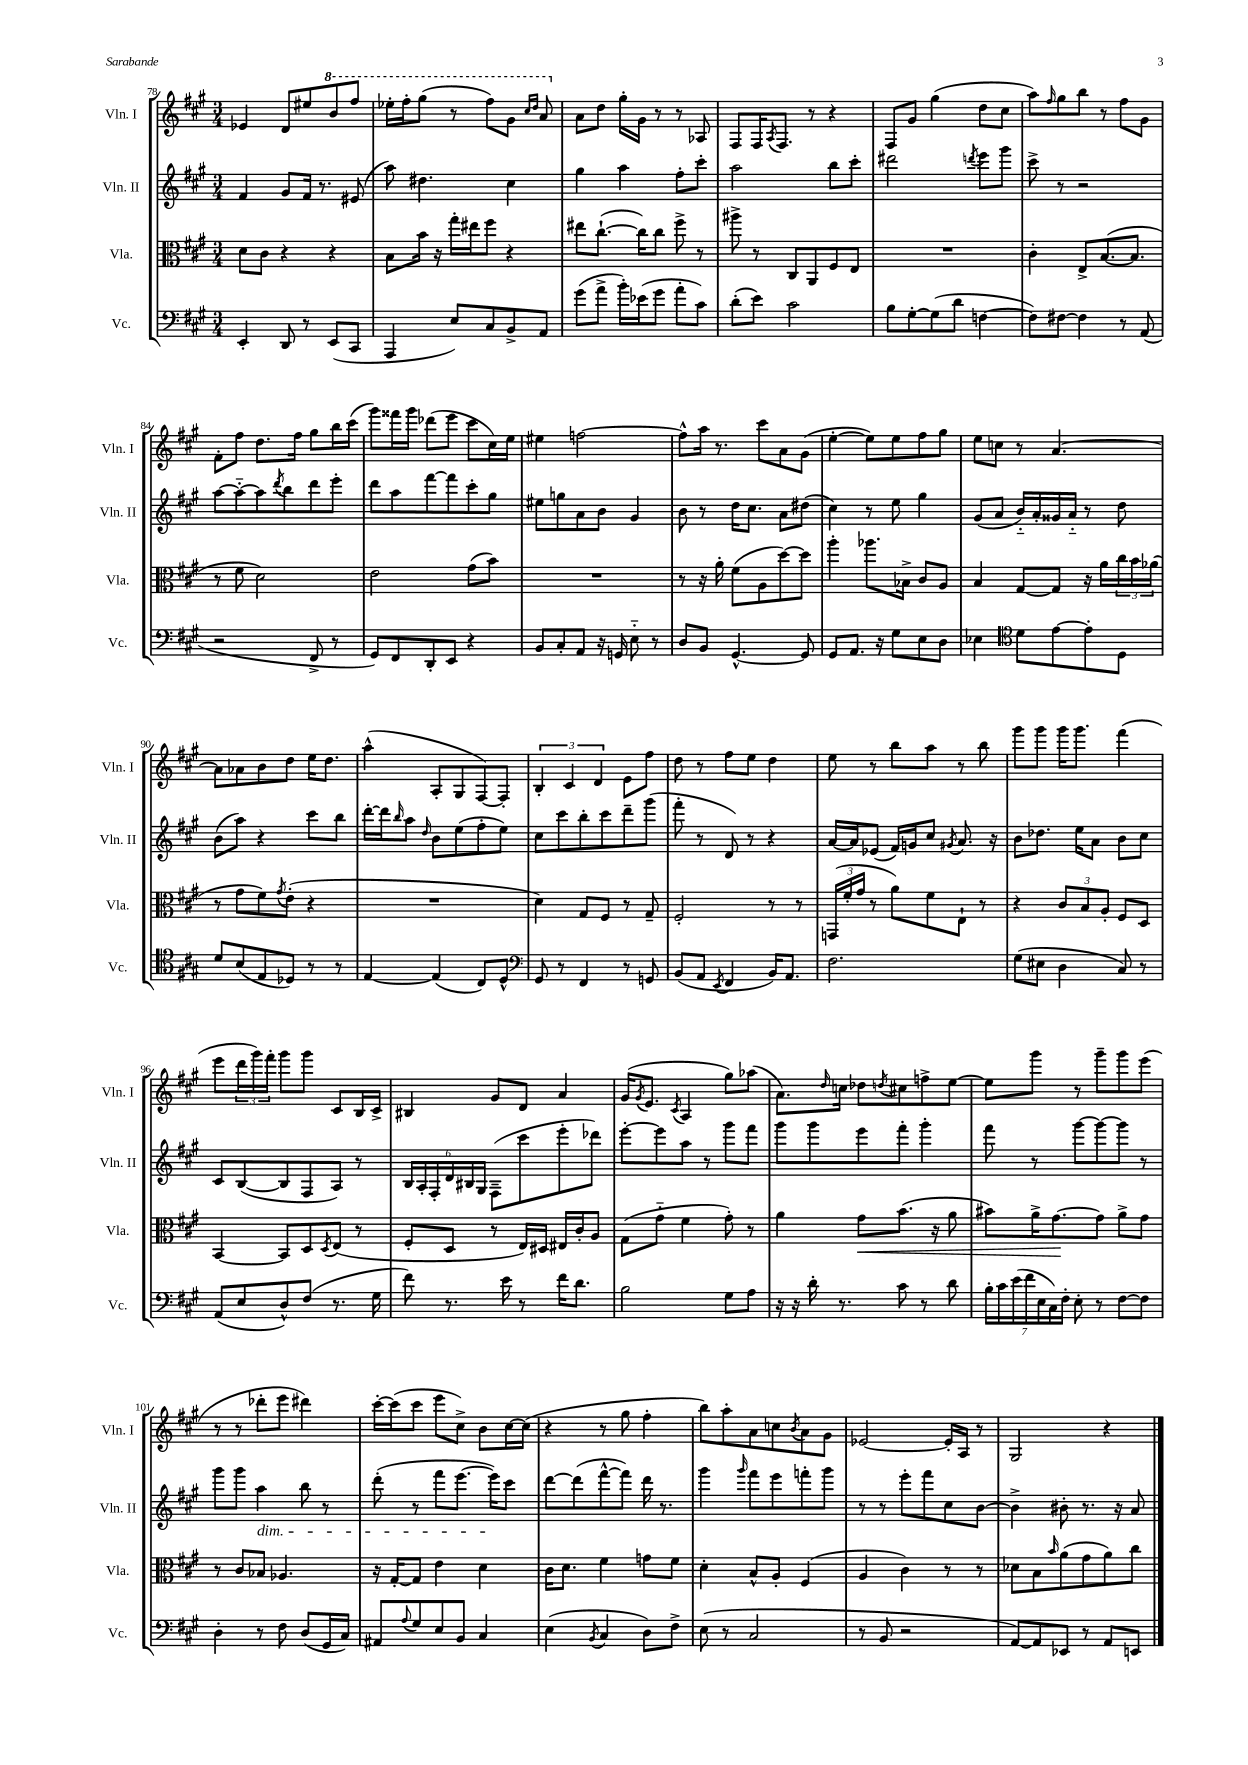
<<
\new StaffGroup <<
\new Staff = "s0" \with { instrumentName = "Vln. I" shortInstrumentName = "Vln. I" } {
    \clef treble \key a \major \numericTimeSignature \time 3/4
    ees'4 d'8 eis''8 \ottava #1 b''8 fis'''8 |
    ees'''16-. fis'''16-. gis'''8( r8 fis'''8) gis''8 \grace { cis'''16 d'''16 } a''8 \ottava #0 |
    a'8 d''8 gis''16-. gis'16 r8 r8 aes8 |
    fis8 fis16 \acciaccatura { a8 } fis8. r8 r4 |
    fis8 gis'8 gis''4( d''8 cis''8 |
    a''8) \grace { fis''16 } gis''8 b''8 r8 fis''8 gis'8 |
    fis'8-. fis''8 d''8. fis''16 gis''8 b''16 cis'''16( |
    gis'''8) fisis'''16 gis'''16 des'''8( e'''8 cis'''8 cis''16) e''16 |
    eis''4 f''2~ |
    f''8-^ a''16 r8. cis'''8 a'8 gis'8( |
    e''4~-. e''8) e''8 fis''8 gis''8 |
    e''8 c''8 r8 a'4.~ |
    a'8 aes'8 b'8 d''8 e''16 d''8. |
    a''4-^( a8-. gis8 fis8~) fis8-. |
    \tuplet 3/2 { b4-. cis'4 d'4 } e'8 fis''8 |
    d''8 r8 fis''8 e''8 d''4 |
    e''8 r8 b''8 a''8 r8 b''8 |
    gis'''8 gis'''8 gis'''16 gis'''8. fis'''4( |
    e'''8 \tuplet 3/2 { d'''16 gis'''16) fis'''16-. } gis'''8 gis'''8 cis'8 b16 cis'16-> |
    bis4 gis'8 d'8 a'4 |
    gis'16( \acciaccatura { gis'8 } e'8. \acciaccatura { cis'8 } a4 gis''8) aes''8( |
    a'8.) \grace { d''16 } c''16 des''8 \acciaccatura { d''8 } cis''8 f''8-> e''8~ |
    e''8 gis'''8 r8 gis'''8-- gis'''8 e'''8( |
    r8 r8 des'''8-. e'''8 dis'''4) |
    cis'''16~-. cis'''16( cis'''8 e'''8 cis''8->) b'8 cis''16~ cis''16( |
    r4 r8 gis''8 fis''4-. |
    b''8) a''8-. a'8 c''8 \acciaccatura { b'8 } a'8 gis'8 |
    ees'2~ ees'16-. a16 r8 |
    gis2 r4 \bar "|." |
}
\new Staff = "s1" \with { instrumentName = "Vln. II" shortInstrumentName = "Vln. II" } {
    \clef treble \key a \major \numericTimeSignature \time 3/4
    fis'4 gis'8 fis'16 r8. eis'8( |
    a''8) dis''4. cis''4 |
    gis''4 a''4 fis''8-. cis'''8-. |
    a''2 b''8 cis'''8-. |
    dis'''2 \acciaccatura { d'''8 } e'''8 gis'''8 |
    cis'''8-> r8 r2 |
    a''8~ a''8~-_ a''8 \acciaccatura { d'''8 } b''8 d'''8 e'''8-. |
    d'''8 a''8 fis'''8~ fis'''8 cis'''8-. gis''8 |
    eis''8 g''8 a'8 b'8 gis'4 |
    b'8 r8 d''16 cis''8. a'8 dis''8( |
    cis''4) r8 e''8 gis''4 |
    gis'8( a'8 b'16-_) a'16-. gisis'16 a'16-_ r8 d''8 |
    b'8( a''8) r4 cis'''8 b''8 |
    d'''16~-. d'''16 \grace { b''16 } a''8 \grace { d''16 } b'8 e''8( fis''8-. e''8) |
    cis''8 cis'''8 b''8-. cis'''8 d'''8-- gis'''8( |
    fis'''8-. r8 d'8) r8 r4 |
    a'16~ a'16 ees'8( fis'16) g'16 cis''8 \acciaccatura { gis'8 } a'8. r16 |
    b'8 des''8. e''16 a'8 b'8 cis''8 |
    cis'8 b8~( b8 fis8 a8) r8 |
    \tuplet 6/4 { b16 a16-. fis16-. d'16 bis16 gis16 } fis8--( cis'''8 e'''8-. des'''8) |
    e'''8~-. e'''8 a''8 r8 gis'''8 fis'''8 |
    gis'''8 gis'''8 e'''8 fis'''8-. gis'''4-. |
    fis'''8 r8 gis'''8~ gis'''8~ gis'''8 r8 |
    gis'''8 gis'''8 a''4\dim b''8 r8 |
    d'''8-.( r8 fis'''8 e'''8.~ e'''16\!) cis'''8 |
    d'''8~ d'''8( fis'''8~-^ fis'''8) d'''16 r8. |
    gis'''4 \grace { gis'''16 } fis'''8 e'''8 f'''8-. gis'''8 |
    r8 r8 e'''8-. fis'''8 cis''8 b'8~ |
    b'4-> bis'8-. r8. r16 a'8 \bar "|." |
}
\new Staff = "s2" \with { instrumentName = "Vla." shortInstrumentName = "Vla." } {
    \clef alto \key a \major \numericTimeSignature \time 3/4
    d'8 cis'8 r4 r4 |
    b8 b'16 r16 gis''16-. eis''16 fis''8 r4 |
    eis''8 cis''8.~-!( cis''16) cis''8 fis''8-> r8 |
    ais''8-> r8 cis8 a,8 fis8 e8 |
    R2. |
    cis'4-. e8-> b8.~( b8. |
    r8 fis'8 d'2) |
    e'2 gis'8( b'8) |
    R2. |
    r8 r16 a'16-. fis'8( a8 d''8~) d''8 |
    a''4-. aes''8. bes16-> cis'8 a8 |
    b4 gis8~ gis8 r16 a'16 \tuplet 3/2 { cis''16 b'16 aes'16( } |
    r8 gis'8 fis'8) \acciaccatura { gis'8 } e'8-.( r4 |
    R2. |
    d'4) gis8 fis8 r8 gis8-- |
    fis2-. r8 r8 |
    \tuplet 3/2 { g,16( fis'16-. gis'16 } r8 a'8) fis'8 e8-! r8 |
    r4 \tuplet 3/2 { cis'8 b8 a8-. } fis8 d8 |
    b,4~ b,8 d8 \acciaccatura { d8 } e8( r8 |
    fis8-. d8 r8 e16) dis16 eis16 cis'16-. a8 |
    gis8( gis'8-_ fis'4 gis'8-.) r8 |
    a'4 gis'8\< b'8.( r16 a'8 |
    bis'8) a'16-> gis'8.~\! gis'8 a'8-> gis'8 |
    r8 cis'8 bes8 aes4. |
    r16 gis16~-. gis8 e'4 d'4 |
    cis'16 d'8. fis'4 g'8 fis'8 |
    d'4-. b8-^ a8-. fis4( |
    a4 cis'4) r8 r8 |
    des'8 b8 \grace { b'16 } a'8( gis'8 a'8) cis''8 \bar "|." |
}
\new Staff = "s3" \with { instrumentName = "Vc." shortInstrumentName = "Vc." } {
    \clef bass \key a \major \numericTimeSignature \time 3/4
    e,4-. d,8 r8 e,8( cis,8 |
    a,,4 e8) cis8 b,8-> a,8 |
    gis'8( a'8-> b'16-.) ees'16( gis'8 a'8-. cis'8) |
    d'8-.( e'8) cis'2 |
    b8 gis8~-. gis8( d'8 f4~ |
    f8) fis8~ fis4 r8 a,8( |
    r2 fis,8-> r8 |
    gis,8) fis,8 d,8-. e,8 r4 |
    b,8 cis8-. a,8 r16 g,16 e8-_ r8 |
    d8 b,8 gis,4.~-^ gis,8 |
    gis,8 a,8. r16 gis8 e8 d8 |
    ees4 \clef tenor d'8 e'8~ e'8-. d8 |
    d'8 b8( e8 des8) r8 r8 |
    e4~ e4( cis8) d8-^ |
    \clef bass gis,8 r8 fis,4 r8 g,8 |
    b,8( a,8 \acciaccatura { e,8 } fis,4 b,16) a,8. |
    fis2. |
    gis8( eis8 d4 cis8) r8 |
    a,8( e8 d8-^) fis8( r8. gis16 |
    fis'8) r8. e'16 r8 fis'16 d'8. |
    b2 gis8 a8 |
    r16 r16 d'16-. r8. cis'8 r8 d'8 |
    \tuplet 7/4 { b16-. cis'16 e'16( fis'16 e16 cis16) fis16-. } e8-. r8 fis8~ fis8 |
    d4-. r8 fis8 d8( gis,16 cis16) |
    ais,8 \appoggiatura { a8 } gis8 e8 b,8 cis4 |
    e4( \acciaccatura { b,8 } cis4 d8) fis8-> |
    e8( r8 cis2 |
    r8 b,8 r2 |
    a,8~) a,8 ees,8 r8 a,8 e,8 \bar "|." |
}
>>
>>
\layout { \context { \Score currentBarNumber = #78 } }
